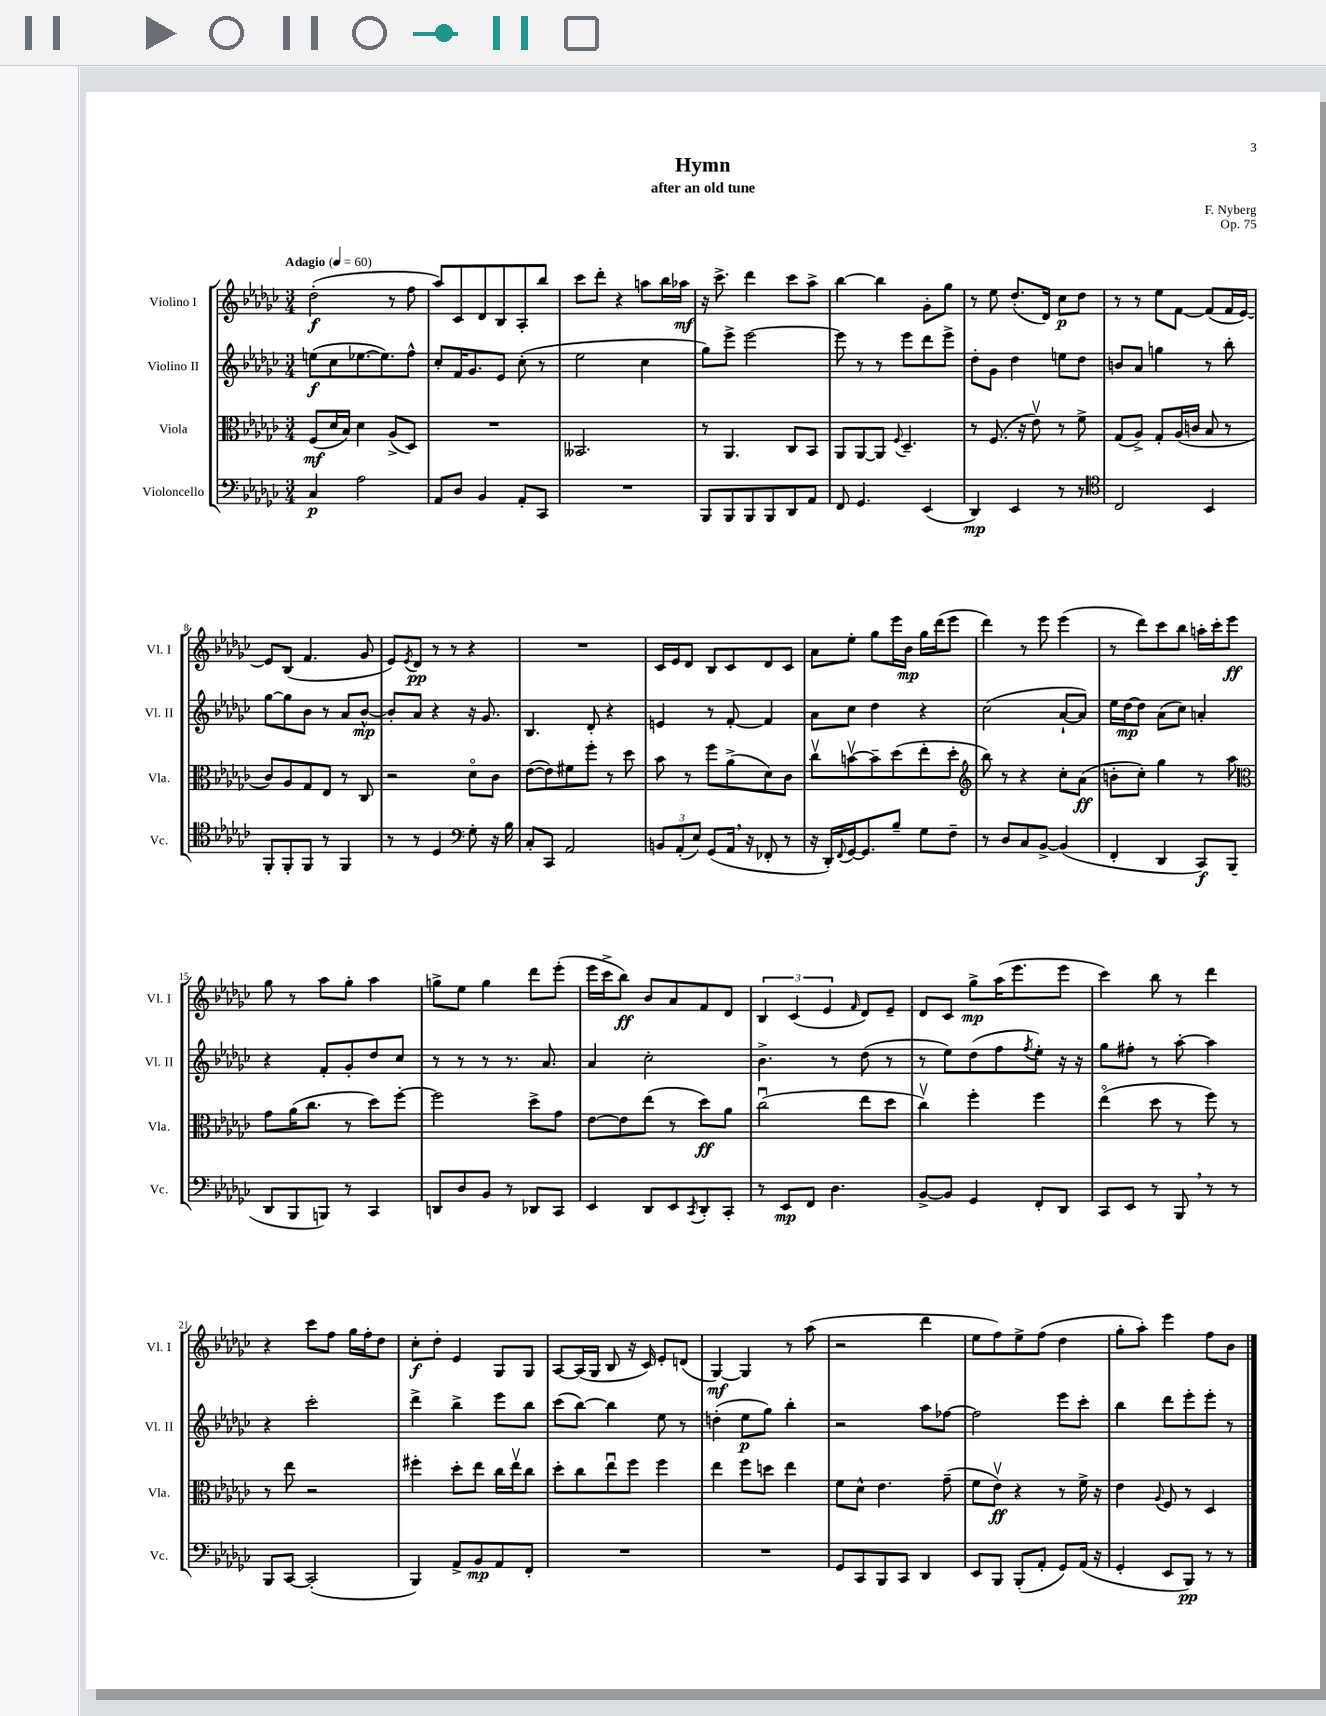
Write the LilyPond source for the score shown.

\header { title = "Hymn" composer = "F. Nyberg" subtitle = "after an old tune" opus = "Op. 75" }
<<
\new StaffGroup <<
\new Staff = "s0" \with { instrumentName = "Violino I" shortInstrumentName = "Vl. I" } {
    \clef treble \key ges \major \numericTimeSignature \time 3/4 \tempo "Adagio" 4 = 60
    des''2-.\f( r8 f''8 |
    aes''8) ces'8 des'8 bes8 aes8-. bes''8 |
    ces'''8 des'''8-. r4 a''8 bes''16 aes''16\mf |
    r16 ces'''8.-> des'''4 ces'''8 aes''8-> |
    bes''4~ bes''4 ges'8-. ges''8 |
    r8 ees''8 des''8.-.( des'16) ces''8\p des''8 |
    r8 r8 ees''8 f'8~ f'8( f'16 ees'16~) |
    ees'8 bes8( f'4. ges'8 |
    ees'8) \acciaccatura { ees'8 } des'8\pp r8 r8 r4 |
    R2. |
    ces'16 ees'16 des'8 bes8 ces'8 des'8 ces'8 |
    aes'8 ees''8-. ges''8 ees'''16 bes'16\mp ges''16 des'''16( ees'''8 |
    des'''4) r8 ees'''8 ees'''4( |
    r8 des'''8) ces'''8 bes''8 a''16-. ces'''16-. ees'''8\ff |
    ges''8 r8 aes''8 ges''8-. aes''4 |
    g''8-> ees''8 g''4 des'''8 ees'''8-.( |
    ees'''16 ces'''16-> bes''8\ff) bes'8 aes'8 f'8 des'8 |
    \tuplet 3/2 { bes4 ces'4( ees'4 } \grace { f'16 } des'8) ees'8-- |
    des'8 ces'8 ges''8->\mp aes''16( ees'''8. ees'''8 |
    ces'''4) bes''8 r8 des'''4 |
    r4 ces'''8 f''8 ges''16 f''16-. des''8 |
    ces''8-.\f des''8-. ees'4 ges8 ges8 |
    aes8~ aes16( ges16 bes8 r16 ces'16) ees'8-. d'8( |
    ges4~\mf) ges4 r8 aes''8( |
    r2 des'''4 |
    ees''8 f''8) ees''8-> f''8( des''4 |
    ges''8-. aes''8-.) ees'''4 f''8 bes'8 \bar "|." |
}
\new Staff = "s1" \with { instrumentName = "Violino II" shortInstrumentName = "Vl. II" } {
    \clef treble \key ges \major \numericTimeSignature \time 3/4
    e''8\f( ces''8 ees''8.~ ees''8.) f''8-^ |
    ces''8-. f'16 ges'8. ees'8 ces''8-.( r8 |
    ees''2 ces''4 |
    ges''8) ees'''8-> ees'''2~ |
    ees'''8 r8 r8 ees'''8 des'''8 ees'''8-> |
    des''8-. ges'8 des''4 e''8 des''8 |
    b'8 aes'8 g''4 r8 bes''8-. |
    ges''8~ ges''8 bes'8 r8 aes'8 bes'8~-^\mp |
    bes'8-. aes'8 r4 r16 ges'8. |
    bes4. des'8-. r4 |
    e'4 r8 f'8~-. f'4 |
    aes'8 ces''8 des''4 r4 |
    ces''2( aes'8~-! aes'8) |
    ees''16 des''16~\mp des''8 aes'8( ces''8) a'4-. |
    r4 f'8-. ges'8-. des''8 ces''8 |
    r8 r8 r8 r8. aes'8. |
    aes'4 ces''2-. |
    bes'4.-> r8 des''8( r8 |
    r8 ees''8) des''8( f''8 \acciaccatura { f''8 } ees''8-.) r16 r16 |
    ges''8 fis''8-. r8 aes''8~-. aes''4 |
    r4 ces'''2-. |
    des'''4-> bes''4-> ees'''8 bes''8 |
    ces'''8( bes''8~) bes''4 ees''8 r8 |
    d''4-.( ees''8\p ges''8) bes''4-. |
    r2 aes''8 fes''8~ |
    fes''2 ees'''8 ces'''8-. |
    bes''4 des'''8 ees'''8-. ees'''8-. r8 \bar "|." |
}
\new Staff = "s2" \with { instrumentName = "Viola" shortInstrumentName = "Vla." } {
    \clef alto \key ges \major \numericTimeSignature \time 3/4
    f8\mf( des'16 bes16) des'4 aes8->( des8) |
    R2. |
    beses,2. |
    r8 aes,4. ces8 bes,8 |
    aes,8 aes,8~ aes,8 \appoggiatura { f8 } des4.-- |
    r8 f8.( r16 ees'8\upbow) r8 f'8-> |
    ges8( aes8->) ges8-. aes16( c'16 bes8 r8 |
    ces'8) aes8 ges8 ees8 r8 ces8 |
    r2 des'8\flageolet ces'8 |
    ees'8~( ees'8) fis'8 f''8-. r8 des''8 |
    bes'8 r8 f''8 aes'8->( des'8) ces'8 |
    ces''8\upbow b'8~\upbow b'8-- des''8( ees''8-. des''8-. |
    \clef treble bes''8) r8 r4 ces''8-. aes'8\ff( |
    b'8-. ces''8-.) ges''4 r8 aes''8 |
    \clef alto ges'8 aes'16( ces''8. r8 des''8) f''8~-. |
    f''2 des''8-> ges'8 |
    ees'8~ ees'8 ees''8( r8 des''8\ff) aes'8 |
    ces''2\downbow( ees''8 des''8 |
    ces''4\upbow) f''4-. f''4 |
    ees''4\flageolet( des''8 r8 f''8) r8 |
    r8 ees''8 r2 |
    fis''4-. des''8-. ees''8 ces''16 ees''16\upbow ces''8 |
    des''8-. ces''8 ees''8\downbow f''8 f''4 |
    ees''4 f''8 d''8 ees''4 |
    f'8 des'8-^ ees'4. ges'8--( |
    f'8 ees'8\upbow\ff) r4 r8 f'16-> r16 |
    ees'4 \appoggiatura { aes8 } f8 r8 des4 \bar "|." |
}
\new Staff = "s3" \with { instrumentName = "Violoncello" shortInstrumentName = "Vc." } {
    \clef bass \key ges \major \numericTimeSignature \time 3/4
    ces4\p aes2 |
    aes,8 des8 bes,4 aes,8-. ces,8 |
    R2. |
    bes,,8 bes,,8 bes,,8 bes,,8 des,8 aes,8 |
    f,8 ges,4. ees,4( |
    des,4\mp) ees,4 r8 r8 |
    \clef tenor ces2 bes,4 |
    f,8-. f,8-. f,8 r8 f,4 |
    r8 r8 des4 \clef bass ges8-. r16 bes16 |
    ces8-. ces,8 aes,2 |
    \tuplet 3/2 { b,8 aes,8-.( ees8) } ges,8( aes,16 \breathe r16 fes,8-. r8 |
    r16 des,16-.) \appoggiatura { f,8 } ges,16~ ges,8. bes8-- ges8 f8-- |
    r8 des8 ces8 bes,8~-> bes,4( |
    f,4-. des,4 ces,8\f) bes,,8( |
    des,8 bes,,8 b,,8) r8 ces,4 |
    d,8 des8 bes,8 r8 des,8 ces,8 |
    ees,4 des,8 ees,8 \acciaccatura { ces,8 } des,8-. ces,8-. |
    r8 ees,8\mp f,8 des4. |
    bes,8~-> bes,8 ges,4 f,8-. des,8 |
    ces,8 ees,8 r8 bes,,8 \breathe r8 r8 |
    bes,,8 ces,8~ ces,2-.( |
    bes,,4) aes,8-> bes,8\mp aes,8 f,8-. |
    R2. |
    R2. |
    ges,8 ces,8 bes,,8 ces,8 des,4 |
    ees,8 bes,,8 bes,,8-.( aes,8-. ges,8) aes,16( r16 |
    ges,4-. ees,8 bes,,8\pp) r8 r8 \bar "|." |
}
>>
>>
